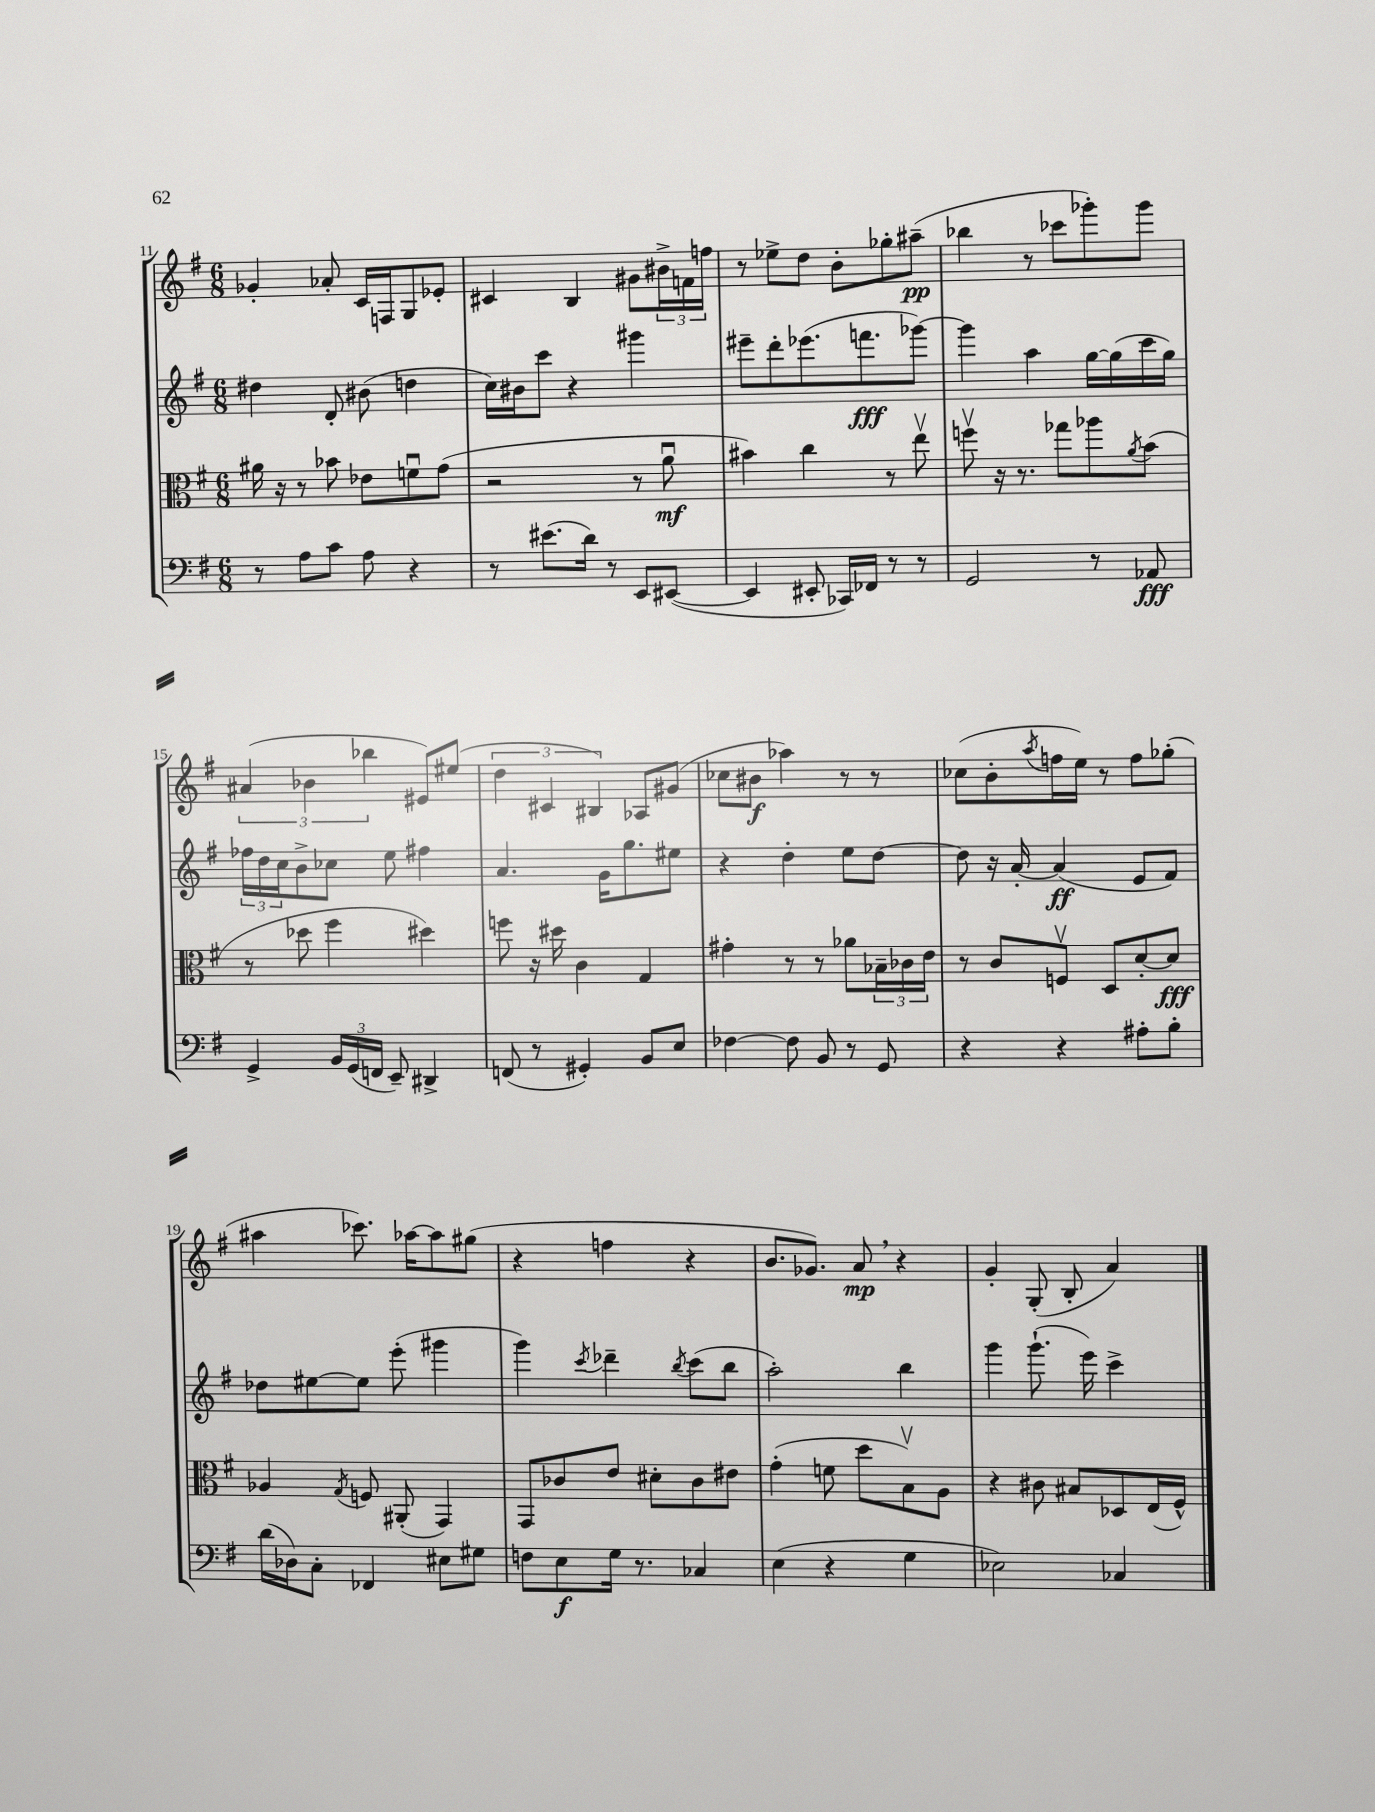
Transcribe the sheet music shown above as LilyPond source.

<<
\new StaffGroup <<
\new Staff = "s0" {
    \clef treble \key g \major \numericTimeSignature \time 6/8
    ges'4-. aes'8-. c'16 f16 g8 ees'8-. |
    cis'4 b4 gis'8 \tuplet 3/2 { bis'16-> f'16 f''16 } |
    r8 ees''8-> d''8 b'8-. ges''8-. ais''8--\pp( |
    bes''4 r8 ces'''8 ges'''8-.) ges'''8 |
    \tuplet 3/2 { ais'4( bes'4 bes''4 } eis'8) eis''8( |
    \tuplet 3/2 { d''4 cis'4 bis4) } aes8 gis'8( |
    ces''8 bis'8\f aes''4) r8 r8 |
    ces''8( b'8-. \acciaccatura { a''8 } f''16 e''16) r8 f''8 ges''8-.( |
    ais''4 ces'''8.) aes''16~ aes''8 gis''8( |
    r4 f''4 r4 |
    b'8. ges'8.) a'8\mp \breathe r4 |
    g'4-. g8-.( b8-. a'4) \bar "|." |
}
\new Staff = "s1" {
    \clef treble \key g \major \numericTimeSignature \time 6/8
    dis''4 d'8-. bis'8( d''4 |
    c''16) bis'16 c'''8 r4 gis'''4 |
    eis'''8-- d'''8-. ees'''8.( f'''8.\fff ges'''8~) |
    ges'''4 a''4 g''16~ g''16( c'''16 g''16) |
    \tuplet 3/2 { fes''16 d''16 c''16 } b'8-> ces''8 e''8 fis''4 |
    a'4. g'16 g''8. eis''8 |
    r4 d''4-. e''8 d''8~ |
    d''8 r16 a'16~-. a'4\ff( e'8 fis'8) |
    des''8 eis''8~ eis''8 e'''8-.( gis'''4 |
    g'''4) \acciaccatura { c'''8 } des'''4-- \acciaccatura { b''8 } c'''8( b''8 |
    a''2-.) b''4 |
    g'''4 g'''8.-!( e'''16) c'''4-> \bar "|." |
}
\new Staff = "s2" {
    \clef alto \key g \major \numericTimeSignature \time 6/8
    ais'16 r16 r8 bes'8 ees'8 f'8\downbow g'8( |
    r2 r8 a'8\downbow\mf |
    bis'4) c''4 r8 e''8\upbow |
    f''8\upbow r16 r8. ges''8 aes''8 \acciaccatura { a'8 } b'8( |
    r8 des''8 fis''4 dis''4) |
    f''8 r16 dis''16 c'4 g4 |
    gis'4-. r8 r8 aes'8 \tuplet 3/2 { bes16-- ces'16 e'16 } |
    r8 c'8 f8\upbow d8 d'8~-. d'8\fff |
    aes4 \acciaccatura { g8 } f8 ais,8-.( g,4) |
    g,8 ces'8 e'8 dis'8-. ces'8 eis'8 |
    g'4-.( f'8 d''8 b8\upbow) a8 |
    r4 cis'8 bis8 des8 e16( fis16-^) \bar "|." |
}
\new Staff = "s3" {
    \clef bass \key g \major \numericTimeSignature \time 6/8
    r8 a8 c'8 a8 r4 |
    r8 eis'8.( d'16) r8 e,8 eis,8~( |
    eis,4 eis,8-. ces,16) fes,16 r8 r8 |
    g,2 r8 aes,8\fff |
    g,4-> \tuplet 3/2 { b,16 g,16( f,16 } e,8--) dis,4-> |
    f,8( r8 gis,4-.) b,8 e8 |
    fes4~ fes8 b,8 r8 g,8 |
    r4 r4 ais8-. b8-. |
    d'16( des16) c8-. fes,4 eis8 gis8 |
    f8 e8\f g16 r8. ces4 |
    e4( r4 g4 |
    ees2) ces4 \bar "|." |
}
>>
>>
\layout { \context { \Score currentBarNumber = #11 } }
